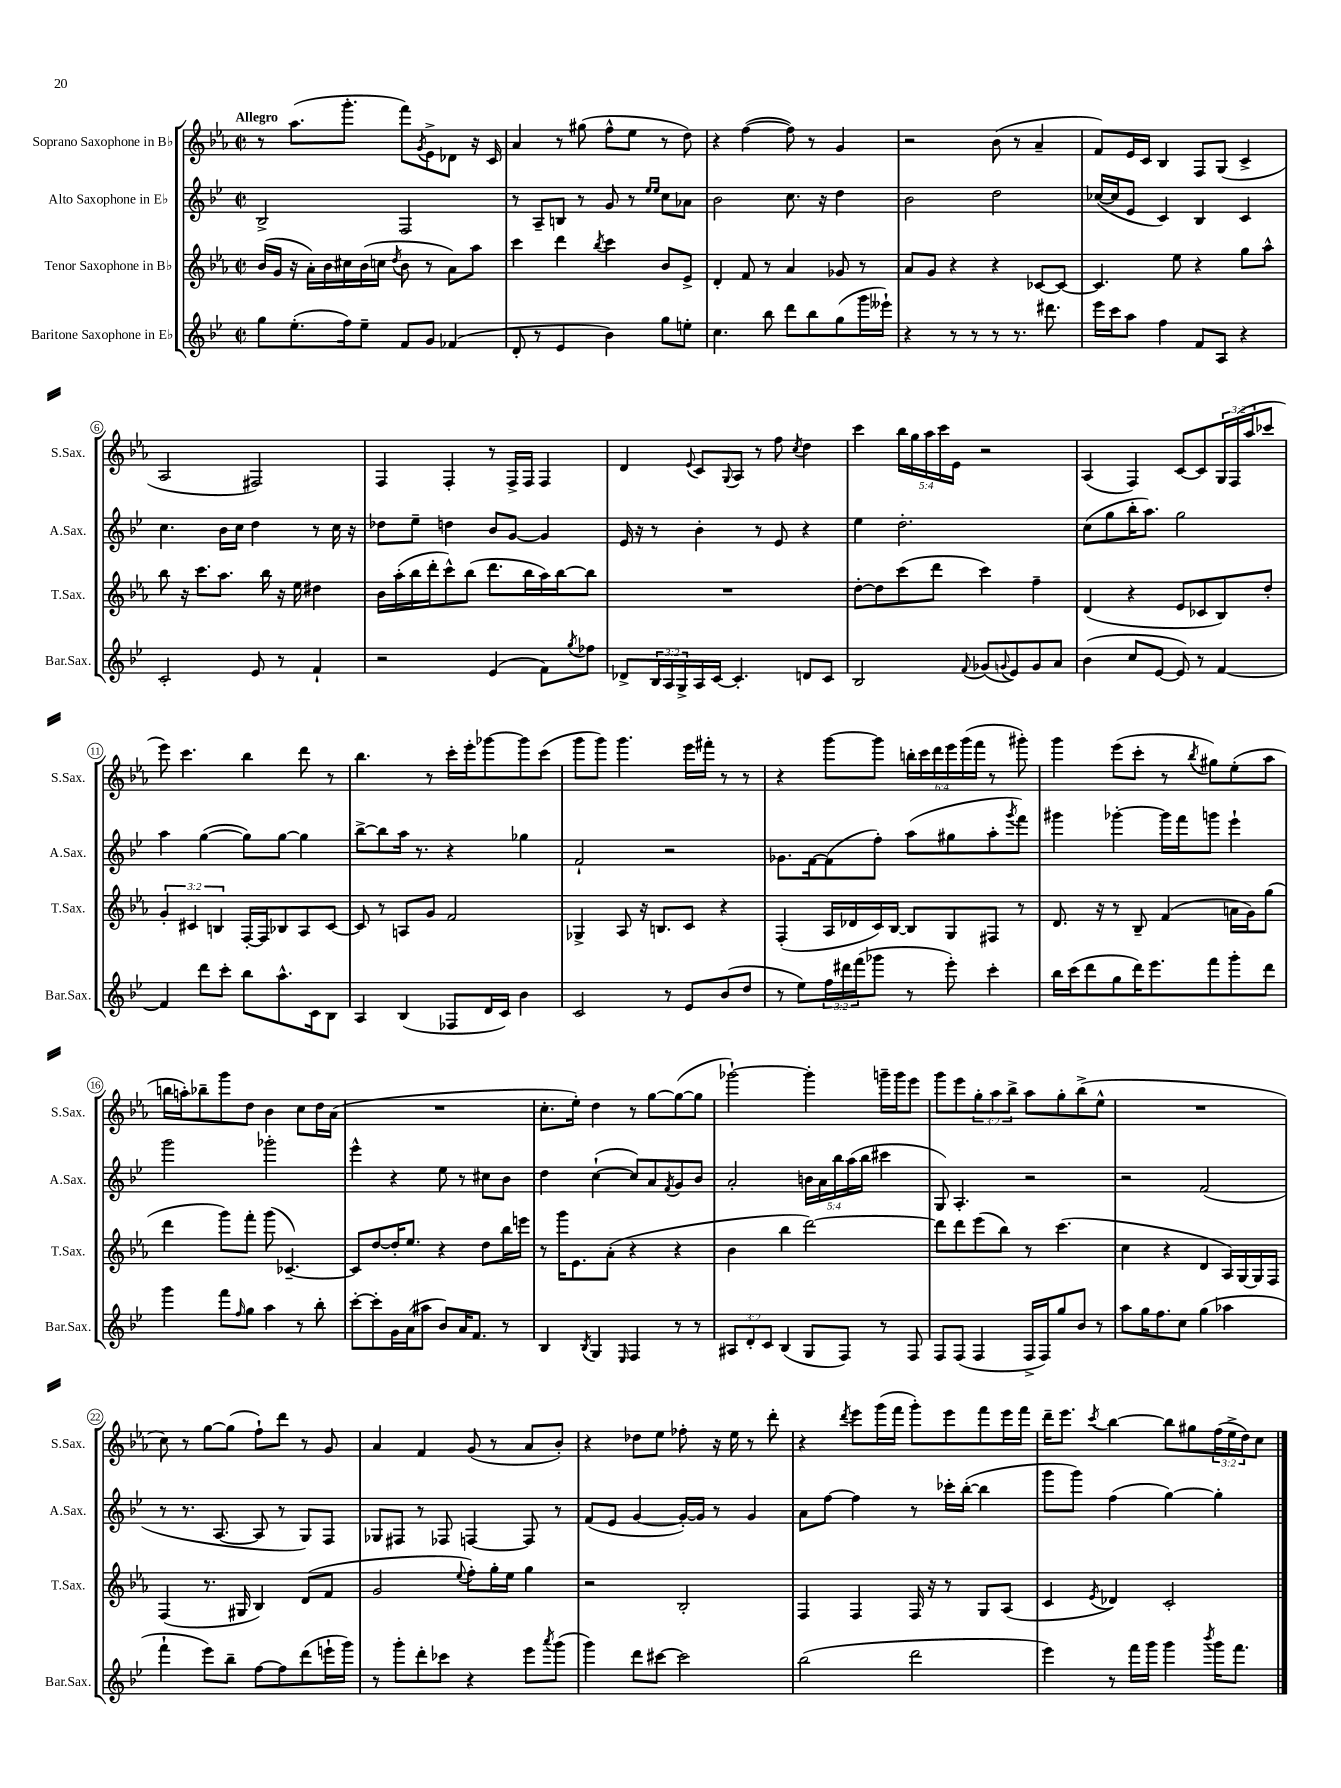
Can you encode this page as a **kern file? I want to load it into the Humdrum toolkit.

**kern	**kern	**kern	**kern
*part4	*part3	*part2	*part1
*staff4	*staff3	*staff2	*staff1
*I"Baritone Saxophone in E♭	*I"Tenor Saxophone in B♭	*I"Alto Saxophone in E♭	*I"Soprano Saxophone in B♭
*I'Bar.Sax.	*I'T.Sax.	*I'A.Sax.	*I'S.Sax.
*clefG2	*clefG2	*clefG2	*clefG2
*k[b-e-]	*k[b-e-a-]	*k[b-e-]	*k[b-e-a-]
*M2/2	*M2/2	*M2/2	*M2/2
*met(c|)	*met(c|)	*met(c|)	*met(c|)
=1	=1	=1	=1
!	!	!	!LO:TX:a:B:t=Allegro
8gg\L	(16b-/LL	2B-^/	8r
.	16g/JJ	.	.
(8.ee-'\	16r	.	(8.aa-\L
.	16a-'\LL)	.	.
.	16b-\	.	.
16ff\k)	16cc#X\	.	8.ggg'\J
8ee-~\J	(16b-\	.	.
.	16ccn\JJ	.	.
.	8qdd/	.	.
8f/L	8b-\	2F/	8fff\L)
.	.	.	8qg/
8g/J	8r	.	8e-^\
(4f-X/	8a-\L)	.	8d-X\J
.	8aa-\J	.	16r
.	.	.	16c/
=2	=2	=2	=2
8d'/	4ccc\	8r	4a-/
8r	.	8A~/L	.
4e-/	4ddd\	8Bn/J	8r
.	.	8r	(8gg#X\
.	8qbb-/	.	.
4b-\)	4ccc\	8g/	8ff^^\L
.	.	8r	8ee-\J
.	.	16qqee-/LL	.
.	.	16qqee-/JJ	.
8gg\L	8b-/L	8cc\L	8r
8een'\J	8e-^/J	8a-X\J	8dd\)
=3	=3	=3	=3
4.cc\	4d'/	2b-\	4r
.	8f/	.	([4ff\
8bb-\	8r	.	.
8ddd\L	4a-/	8.cc\	8ff\])
8bb-\	.	.	8r
.	.	16r	.
(8gg\	8g-X/	4dd\	4g/
16ggg\L	8r	.	.
16eee--X`\JJ)	.	.	.
=4	=4	=4	=4
4r	8a-/L	2b-\	2r
.	8g/J	.	.
8r	4r	.	.
8r	.	.	.
8r	4r	2dd\	(8b-\
8.r	.	.	8r
.	[8c-X/L	.	4a-~/
8.ddd#X\	.	.	.
.	8c-/J_	.	.
=5	=5	=5	=5
16eee-\LL	4.c-/]	([16cc-X/LL	8f/L)
16ccc\J	.	16cc-/J]	.
8aa\J	.	8e-/J	16e-/L
.	.	.	16c/JJ
4ff\	.	4c/)	4B-/
.	8ee-\	.	.
8f/L	4r	4B-/	8F/L
8A/J	.	.	(8G/J
4r	8gg\L	4c/	4c^/
.	8aa-^^\J	.	.
!!LO:LB:g=z
=6	=6	=6	=6
2c'/	8bb-\	4.cc\	2A-/
.	16r	.	.
.	8.ccc\L	.	.
.	8.aa-\J	16b-\LL	.
.	.	16cc\JJ	.
8e-/	.	4dd\	2F#X/)
.	16bb-\	.	.
8r	16r	.	.
.	16ee-\	.	.
4f`/	4dd#X\	8r	.
.	.	16cc\	.
.	.	16r	.
=7	=7	=7	=7
2r	16b-\LL	8dd-X\L	4F/
.	(16aa-'\	.	.
.	16bb-\	8ee-~\J	.
.	16ddd'\J	.	.
.	8ccc^^\)	4ddn\	4F'/
.	(8bb-\J	.	.
(4e-/	8.ddd\L	8b-/L	8r
.	.	[8g/J	16F^/LL
.	16bb-\L	.	16F/JJ
8f\L)	16aa-\)	4g/]	4F/
.	[16bb-\J	.	.
8qgg/	.	.	.
8ff-X\J	8bb-\J]	.	.
=8	=8	=8	=8
8d-X^/L	1r	16e-/	4d/
.	.	16r	.
24B-/L	.	8r	.
24A/	.	.	.
24G^/	.	.	.
.	.	.	8qqe-/
16A/	.	4b-'\	8c/L
[16c/JJ	.	.	.
.	.	.	8qqG/
4.c'/]	.	.	8A-/J
.	.	8r	8r
.	.	8e-/	8ff\
.	.	.	8qcc/
8dn/L	.	4r	4dd\
8c/J	.	.	.
=9	=9	=9	=9
2B-/	[8dd'\L	4ee-\	4ccc\
.	8dd\]	.	.
.	(8ccc\	2.dd'\	20bb-\LL
.	.	.	20gg\
.	.	.	20aa-\
.	8ddd\J	.	.
.	.	.	20ccc\
.	.	.	20e-\JJ
8qqf/	.	.	.
(8g-X/L	4ccc\)	.	2r
8qqgn/	.	.	.
8e-/)	.	.	.
8g/	4ff~\	.	.
8a/J	.	.	.
=10	=10	=10	=10
(4b-\	(4d/	(8cc\L	(4A-/
.	.	8gg\	.
8cc/L	4r	16bb-'\K	4F/)
.	.	8.aa\J)	.
[8e-/J	.	.	.
8e-/])	8e-/L	2gg\	[8c/L
8r	8c-X/	.	8c/]
[4f/	8B-/)	.	24G/L
.	.	.	(24F/
.	.	.	24aa-/J
.	8dd'/J	.	8ccc-X/J
!!LO:LB:g=z
=11	=11	=11	=11
4f/]	6g'/	4aa\	8eee-\)
.	.	.	4.ccc\
.	6c#X/	.	.
8ddd\L	.	([4gg\	.
.	6Bn/	.	.
8ccc'\J	.	.	.
8bb-\L	[16F'/LL	8gg\L])	4bb-\
.	16F/J]	.	.
8.aa^^\	8B-X/	[8gg\J	.
.	8A-/	4gg\]	8ddd\
16c\k	.	.	.
8B-\J	[8c#/J	.	8r
=12	=12	=12	=12
4A/	8c#/]	[8bb-^\L	4.bb-\
.	8r	8bb-\]	.
(4B-/	8An/L	16aa\Jk	.
.	.	8.r	.
.	8g/J	.	8r
8F-X/L	2f/	4r	16ccc'\LL
.	.	.	16eee-'\J
16d/L	.	.	[8ggg-X\
16c/JJ)	.	.	.
4b-\	.	4gg-X\	8ggg-\]
.	.	.	(8ccc\J
=13	=13	=13	=13
2c/	4G-X^/	2f`/	8ggg\L
.	.	.	8ggg\J)
.	8A-/	.	4.ggg\
.	16r	.	.
.	8.Bn/L	.	.
8r	.	2r	.
8e-/L	8c/J	.	16eee-\LL
.	.	.	16fff#X'\JJ
(8b-/	4r	.	8r
8dd/J	.	.	8r
=14	=14	=14	=14
8r	(4F'/	8.g-X\L	4r
8ee-\L)	.	.	.
.	.	[16f\k	.
24ff\L	16A-/LL	(8f\]	[8ggg\L
24ddd#X\	.	.	.
.	16d-X/	.	.
(24fff\J	.	.	.
8ggg-X\J	16c/)	8ff'\J)	8ggg\J]
.	[16B-/JJ	.	.
8r	8B-/L]	(8aa\L	24bbn'\LL
.	.	.	24ccc\
.	.	.	24ddd\
8eee-'\)	8G/	8gg#X\	24eee-\
.	.	.	(24ggg\
.	.	.	24fff\JJ
4ccc'\	8F#X/J	8aa'\	8r
.	.	8qggg/	.
.	8r	8fff\J)	8ggg#X'\)
=15	=15	=15	=15
16bb-\LL	8.d/	4ggg#X\	4ggg\
(16ccc\J	.	.	.
8ddd\	.	.	.
.	16r	.	.
8gg\	8r	[4ggg-X'\	(8eee-\L
16ddd\K)	8B-~/	.	8ccc'\J
8.eee-\	.	.	.
.	(4f/	16ggg-\LL]	8r
.	.	16fff\J	.
.	.	.	8qbb-/
8fff\	.	8gggn\J	8gg#X\L)
8ggg'\	16an\LL	4eee-`\	(8ee-'\
.	16g\J)	.	.
8ddd\J	(8gg\J	.	8aa-\J
!!LO:LB:g=z
=16	=16	=16	=16
4ggg\	4ddd\	2ggg\	16bbn\LL
.	.	.	16aan'\J)
.	.	.	8bb-X~\
8fff\L	8ggg\L)	.	8ggg\
16qqff/	.	.	.
8gg\J	8fff'\J	.	8dd\J
4aa\	(8ggg\	2ggg-X'\	4b-\
.	[4.c-X~/)	.	.
8r	.	.	8cc\L
8bb-'\	.	.	16dd\L
.	.	.	(16a-\JJ
=17	=17	=17	=17
[8ccc'\L	8c-/L]	4eee-^^\	1r
8ccc'\]	[8dd/	.	.
16g\L	16dd'/K]	4r	.
(16a\J	8.ee-/J	.	.
8aa#X\J	.	.	.
8b-/L)	4r	8ee-\	.
16a/K	.	8r	.
8.f/J	.	.	.
.	8dd\L	8cc#X\L	.
8r	16bb-\L	8b-\J	.
.	16eeen\JJ	.	.
=18	=18	=18	=18
4B-/	8r	4dd\	8.cc'\L
.	16ggg\KL	.	.
.	8.e-\	.	16ee-'\Jk)
8qB-/	.	.	.
4G/	.	([4cc`\	4dd\
.	(8a-'\J	.	.
16qqE-/	.	.	.
4F/	4r	8cc/L])	8r
.	.	8a/	[8gg\L
.	.	8qf/	.
8r	4r	8g/	(8gg\_
8r	.	8b-/J	8gg\J]
=19	=19	=19	=19
12A#X/L	4b-\	2a'/	[2ggg-X`\)
12d'/	.	.	.
12c/J	.	.	.
(4B-/	4bb-\	.	.
8G/L	[2ddd\)	20bn\LL	4ggg-'\]
.	.	20a\	.
.	.	20bb-\	.
8F/J)	.	.	.
.	.	(20aa\	.
.	.	20bb-\JJ	.
8r	.	4ccc#X\	16gggn~\LL
.	.	.	16ggg\J
8F/	.	.	8eee-\J
=20	=20	=20	=20
8F/L	8ddd\L]	8G/)	8ggg\L
(8F/J	8ddd\	4.A'/	8eee-\
4F/	(8eee-\	.	12gg'\
.	.	.	12aa-\
.	8bb-\J)	.	.
.	.	.	12bb-^\J
16F^/LL	8r	2r	8aa-\L
16F/J)	.	.	.
8gg/	(4.ccc\	.	8gg'\
8b-/J	.	.	(8bb-^\
8r	.	.	8ee-^^\J
=21	=21	=21	=21
8aa\L	4cc\	2r	1r
16gg\K	.	.	.
8.ff\	.	.	.
.	4r	.	.
8cc\J	.	.	.
(4gg\	4d/	(2f/	.
4aa-X\	16A-/LL)	.	.
.	[16G/	.	.
.	16G/]	.	.
.	16F/JJ	.	.
!!LO:LB:g=z
=22	=22	=22	=22
4fff`\	(4F/	8r	8cc\)
.	.	8.r	8r
8eee-\L)	8.r	.	[8gg\L
.	.	[8.A/	.
8bb-~\J	.	.	(8gg\J]
.	16G#X/	.	.
[8ff\L	4B-/)	8A/]	8ff`\L)
8ff\]	.	8r	8ddd\J
(8ddd\	(8d/L	8G/L)	8r
16eeen`\L	8f/J	8F/J	8g/
16ggg\JJ)	.	.	.
=23	=23	=23	=23
8r	2g/	8G-X/L	4a-/
8ggg'\L	.	8F#X/J	.
8ddd'\	.	8r	4f/
8ccc-X\J	.	8F-X/	.
.	8qqee-/	.	.
4r	8ff'\L)	[4Fn/	(8g/
.	16gg'\L	.	8r
.	16ee-\JJ	.	.
8eee-\L	4gg\	8F/]	8a-/L
8qaaa/	.	.	.
(8ggg\J	.	8r	8b-'/J)
=24	=24	=24	=24
4ggg\)	2r	(8f/L	4r
.	.	8e-/J	.
8ddd\L	.	[4g/	8dd-X\L
[8ccc#X\J	.	.	8ee-\J
2ccc#\]	2B-'/	16g'/LL_)	8ff-X'\
.	.	16g/JJ]	.
.	.	8r	16r
.	.	.	16ee-\
.	.	4g/	8r
.	.	.	8ddd'\
=25	=25	=25	=25
(2bb-\	4F/	8a\L	4r
.	.	[8ff\J	.
.	.	.	8qddd/
.	4F/	4ff\]	8eee-\L
.	.	.	(16ggg\L
.	.	.	16fff\JJ
2ddd\	16F/	8r	8ggg'\L)
.	16r	.	.
.	8r	16ccc-X'\LL	8eee-\
.	.	([16bb-'\JJ	.
.	8G/L	4bb-\]	8fff\
.	(8A-/J	.	16eee-\L
.	.	.	16fff\JJ
=26	=26	=26	=26
4eee-\)	4c/	8ggg\L	16ddd~\KL
.	.	.	8.eee-\J
.	.	8ggg\J)	.
.	8qe-/	.	8qccc/
8r	4d-X/)	(4ff\	[4bb-\
16fff\LL	.	.	.
16ggg\JJ	.	.	.
4ggg\	2c'/	[4gg\)	8bb-\L]
.	.	.	8gg#X\
8qbbb-/	.	.	.
16ggg\KL	.	4gg'\]	(24ff\L
.	.	.	24ee-^\
8.fff\J	.	.	.
.	.	.	24dd\J)
.	.	.	8cc\J
==	==	==	==
*-	*-	*-	*-
